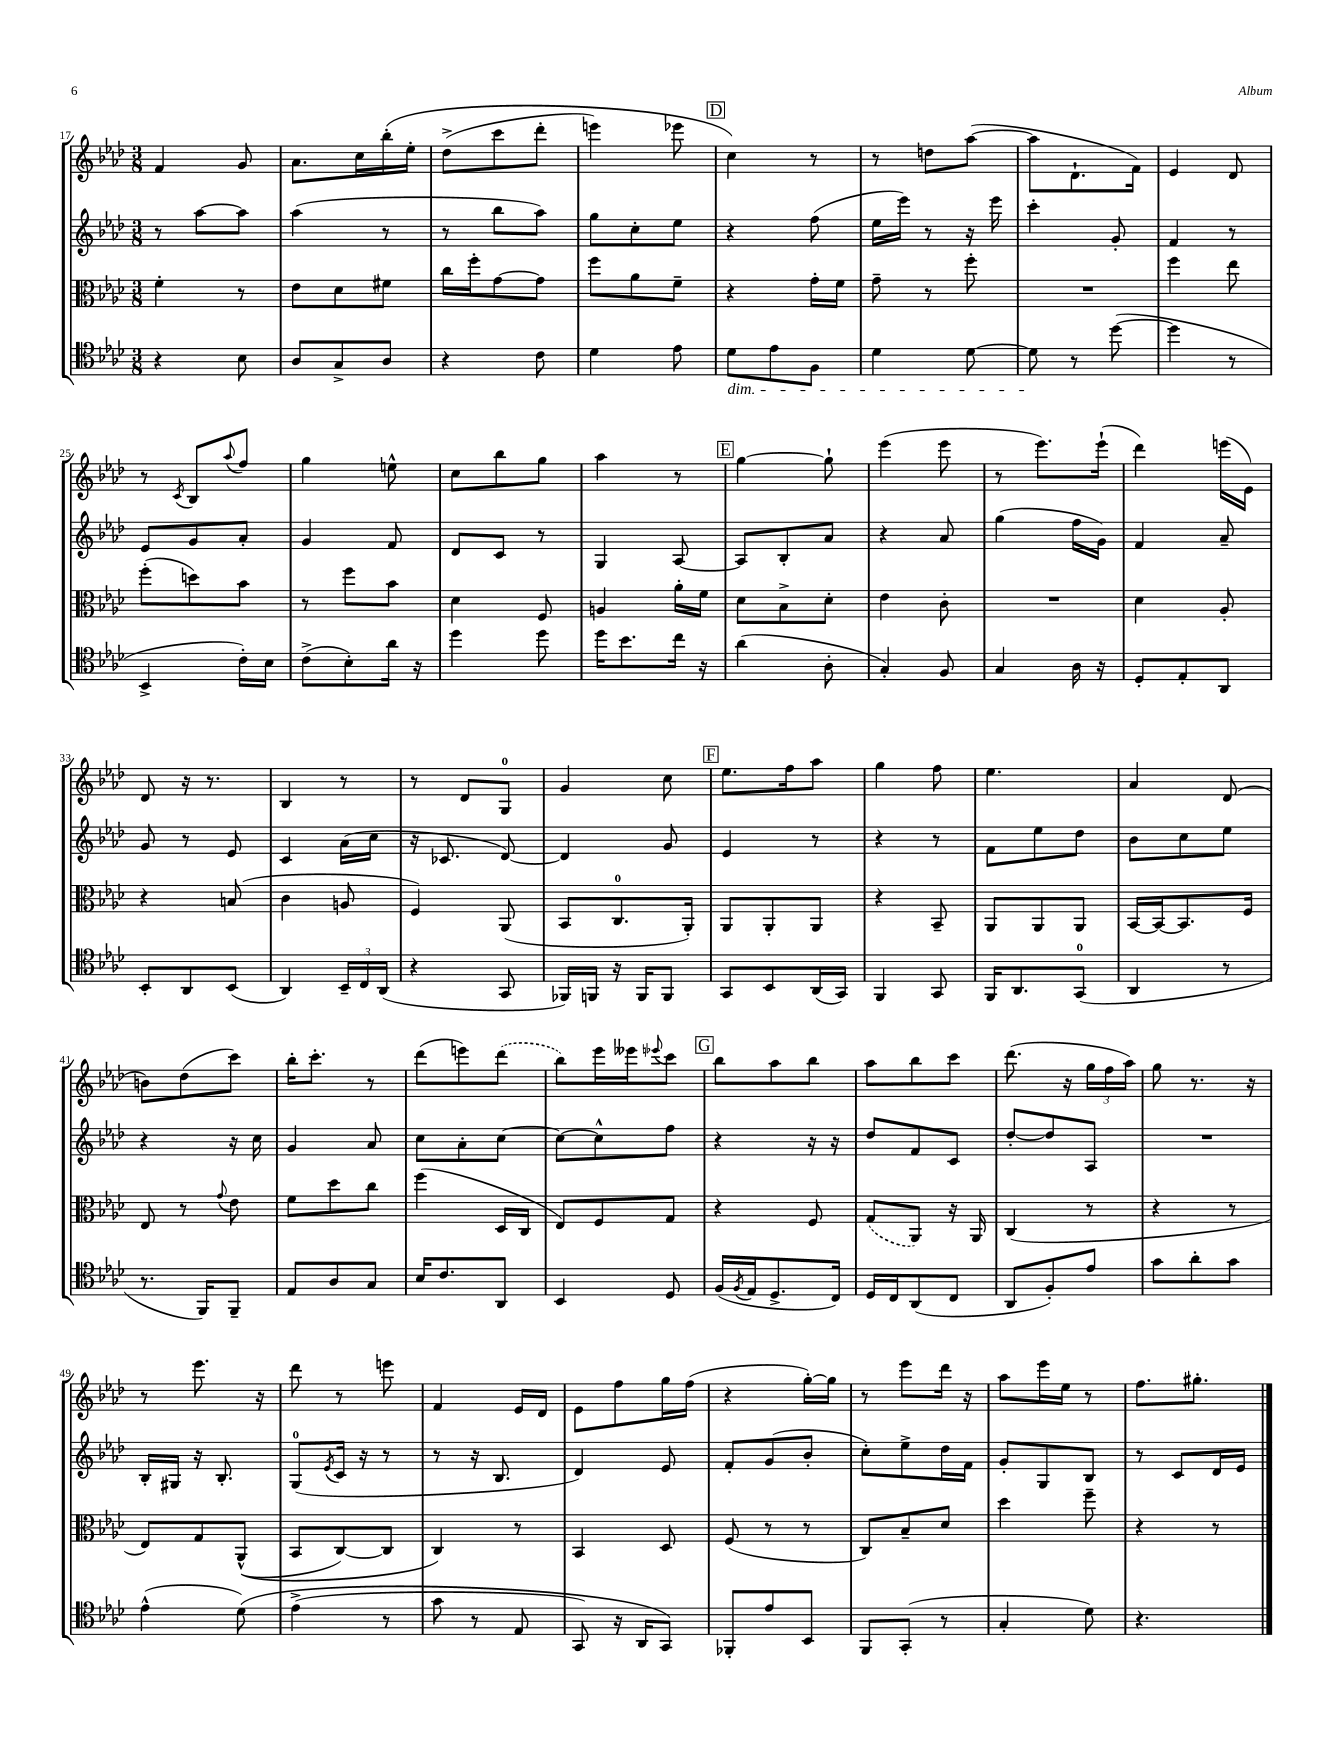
<<
\new StaffGroup <<
\new Staff = "s0" {
    \clef treble \key aes \major \numericTimeSignature \time 3/8
    f'4 g'8 |
    aes'8. c''16 bes''16-.\( ees''16-. |
    des''8->( c'''8 des'''8-. |
    e'''4) ees'''8 |
    \mark \markup { \box "D" } c''4\) r8 |
    r8 d''8 aes''8~( |
    aes''8 des'8.-! f'16) |
    ees'4 des'8 |
    r8 \acciaccatura { c'8 } bes8 \appoggiatura { aes''8 } f''8 |
    g''4 e''8-^ |
    c''8 bes''8 g''8 |
    aes''4 r8 |
    \mark \markup { \box "E" } g''4~ g''8-! |
    ees'''4( ees'''8 |
    r8 ees'''8.) ees'''16-!( |
    des'''4) e'''16( ees'16) |
    des'8 r16 r8. |
    bes4 r8 |
    r8 des'8 g8-0 |
    g'4 c''8 |
    \mark \markup { \box "F" } ees''8. f''16 aes''8 |
    g''4 f''8 |
    ees''4. |
    aes'4 des'8( |
    b'8) des''8( c'''8) |
    bes''16-. c'''8.-. r8 |
    des'''8( e'''8) \once \slurDashed des'''8( |
    bes''8) ees'''16 eeses'''16 \appoggiatura { ees'''8 } c'''8 |
    \mark \markup { \box "G" } bes''8 aes''8 bes''8 |
    aes''8 bes''8 c'''8 |
    des'''8.( r16 \tuplet 3/2 { g''16 f''16 aes''16) } |
    g''8 r8. r16 |
    r8 ees'''8. r16 |
    des'''8 r8 e'''8 |
    f'4 ees'16 des'16 |
    ees'8 f''8 g''16 f''16( |
    r4 g''16~-.) g''16 |
    r8 ees'''8 des'''16 r16 |
    aes''8 ees'''16 ees''16 r8 |
    f''8. gis''8.-. \bar "|." |
}
\new Staff = "s1" {
    \clef treble \key aes \major \numericTimeSignature \time 3/8
    r8 aes''8~ aes''8 |
    aes''4( r8 |
    r8 bes''8 aes''8) |
    g''8 c''8-. ees''8 |
    \mark \markup { \box "D" } r4 f''8( |
    ees''16 ees'''16) r8 r16 ees'''16 |
    c'''4-. g'8-. |
    f'4 r8 |
    ees'8 g'8 aes'8-. |
    g'4 f'8 |
    des'8 c'8 r8 |
    g4 aes8~ |
    \mark \markup { \box "E" } aes8 bes8-. aes'8 |
    r4 aes'8 |
    g''4( f''16 g'16) |
    f'4 aes'8-- |
    g'8 r8 ees'8 |
    c'4 aes'16( c''16 |
    r16 ces'8. des'8~) |
    des'4 g'8 |
    \mark \markup { \box "F" } ees'4 r8 |
    r4 r8 |
    f'8 ees''8 des''8 |
    bes'8 c''8 ees''8 |
    r4 r16 c''16 |
    g'4 aes'8 |
    c''8 aes'8-. c''8~ |
    c''8~ c''8-^ f''8 |
    \mark \markup { \box "G" } r4 r16 r16 |
    des''8 f'8 c'8 |
    des''8~-. des''8 aes8 |
    R4. |
    bes16-. gis16 r16 bes8.-. |
    g8-0( \acciaccatura { ees'8 } c'16 r16 r8 |
    r8 r16 bes8. |
    des'4) ees'8 |
    f'8-. g'8( bes'8-. |
    c''8-.) ees''8-> des''16 f'16 |
    g'8-. g8 bes8 |
    r8 c'8 des'16 ees'16 \bar "|." |
}
\new Staff = "s2" {
    \clef alto \key aes \major \numericTimeSignature \time 3/8
    f'4-. r8 |
    ees'8 des'8 fis'8 |
    c''16 f''16-. g'8~ g'8 |
    f''8 aes'8 f'8-- |
    \mark \markup { \box "D" } r4 g'16-. f'16 |
    g'8-- r8 f''8-. |
    R4. |
    f''4 ees''8 |
    f''8-.( d''8) bes'8 |
    r8 f''8 bes'8 |
    des'4 f8 |
    a4 aes'16-. f'16 |
    \mark \markup { \box "E" } des'8 bes8-> des'8-. |
    ees'4 c'8-. |
    R4. |
    des'4 aes8-. |
    r4 b8( |
    c'4 a8 |
    f4) aes,8( |
    bes,8 c8.-0 aes,16-.) |
    \mark \markup { \box "F" } aes,8 aes,8-. aes,8 |
    r4 bes,8-- |
    aes,8 aes,8 aes,8 |
    bes,16~ bes,16~ bes,8. f16 |
    ees8 r8 \appoggiatura { g'8 } ees'8 |
    f'8 des''8 c''8 |
    f''4( des16 c16 |
    ees8) f8 g8 |
    \mark \markup { \box "G" } r4 f8 |
    \once \slurDashed g8( aes,8) r16 aes,16 |
    c4( r8 |
    r4 r8 |
    ees8) g8 aes,8-^(\( |
    bes,8 c8~) c8 |
    c4\) r8 |
    bes,4 des8 |
    f8( r8 r8 |
    c8) bes8-- des'8 |
    des''4 f''8-- |
    r4 r8 \bar "|." |
}
\new Staff = "s3" {
    \clef tenor \key aes \major \numericTimeSignature \time 3/8
    r4 bes8 |
    aes8 g8-> aes8 |
    r4 c'8 |
    des'4 ees'8 |
    \mark \markup { \box "D" } des'8\dim ees'8 f8 |
    des'4 des'8~ |
    des'8\! r8 des''8~( |
    des''4 r8 |
    bes,4-> c'16-.) bes16 |
    c'8->( bes8-.) aes'16 r16 |
    des''4 des''8 |
    des''16 bes'8. c''16 r16 |
    \mark \markup { \box "E" } aes'4( aes8-. |
    g4-.) f8 |
    g4 aes16 r16 |
    des8-. ees8-. aes,8 |
    bes,8-. aes,8 bes,8( |
    aes,4) \tuplet 3/2 { bes,16-- c16 aes,16( } |
    r4 g,8 |
    fes,16) f,16 r16 f,16 f,8 |
    \mark \markup { \box "F" } g,8 bes,8 aes,16( g,16) |
    f,4 g,8 |
    f,16 aes,8. g,8-0( |
    aes,4 r8 |
    r8. f,16) f,8-- |
    ees8 aes8 g8 |
    bes16 c'8. aes,8 |
    bes,4 des8 |
    \mark \markup { \box "G" } f16( \acciaccatura { f8 } ees16 des8.-> c16) |
    des16 c16 aes,8( c8 |
    aes,8 f8-.) ees'8 |
    g'8 aes'8-. g'8 |
    ees'4-^( des'8)\( |
    ees'4->( r8 |
    g'8 r8 ees8 |
    g,8) r16 aes,16 g,8\) |
    fes,8-. ees'8 bes,8 |
    f,8 g,8-.( r8 |
    g4-. des'8) |
    r4. \bar "|." |
}
>>
>>
\layout { \context { \Score currentBarNumber = #17 } }
